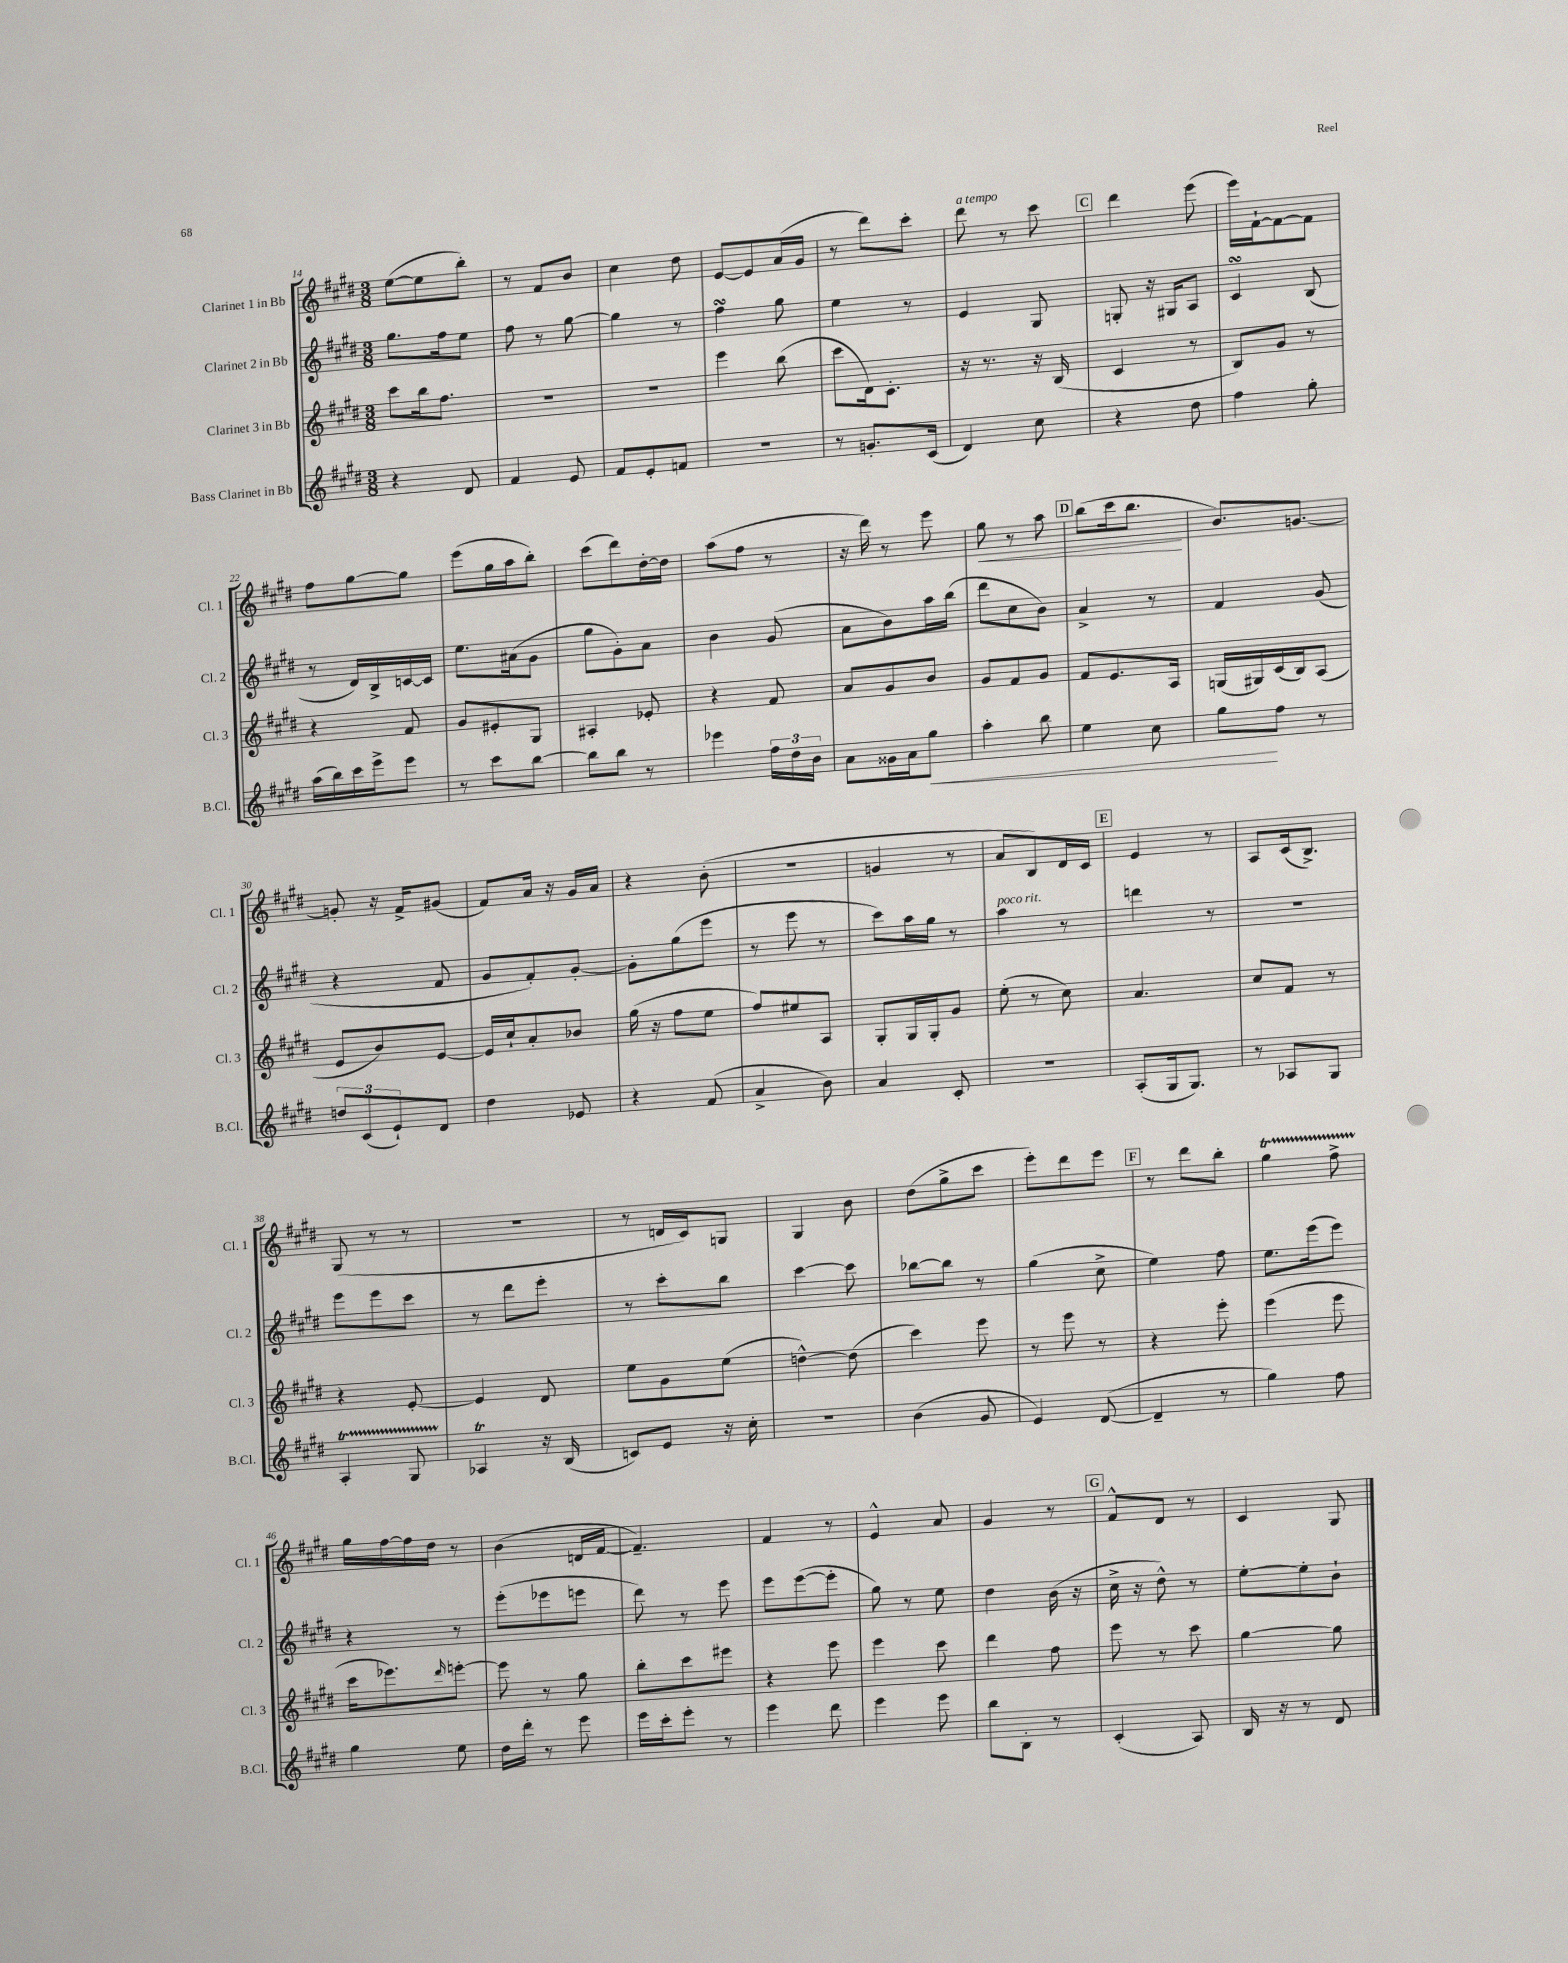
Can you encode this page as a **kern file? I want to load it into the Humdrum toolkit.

**kern	**kern	**kern	**kern
*staff4	*staff3	*staff2	*staff1
*clefG2	*clefG2	*clefG2	*clefG2
*k[f#c#g#d#]	*k[f#c#g#d#]	*k[f#c#g#d#]	*k[f#c#g#d#]
*M3/8	*M3/8	*M3/8	*M3/8
4r	8ccc#\L	8.gg#\L	([8ee\L
.	16bb\k	.	8ee\]
.	8.ff#\J	16ff#\k	.
8d#/	.	8ee\J	8bb'\J)
=	=	=	=
4f#/	4.r	8ff#\	8r
.	.	8r	8f#/L
8e/	.	[8gg#\	8b/J
=	=	=	=
8f#/L	4.r	4gg#\]	4cc#\
8e'/	.	.	.
8f/J	.	8r	8dd#\
=	=	=	=
4.r	4eee\	4ff#\	[8e/L
.	.	.	8e/]
.	(8bb\	8gg#\	(16a/L
.	.	.	16g#/JJ
=	=	=	=
8r	8ccc#\L	4ee\	8r
8.g'/L	16d#\k)	.	8ddd#\L)
.	8.c#'\J	.	.
.	.	8r	8ccc#'\J
(16c#/Jk	.	.	.
=	=	=	=
4d#/)	16r	4e/	8ddd#\
.	8.r	.	.
.	.	.	8r
8cc#\	16r	8G#/	8ccc#\
.	(16B/	.	.
=	=	=	=
4r	4c#/	8G'/	4ddd#\
.	.	16r	.
.	.	16G#/LK	.
8dd#\	8r	8A/J	(8eee\
=	=	=	=
4ff#\	8B/L)	4c#/	16eee\LL)
.	.	.	[16f#`\J
.	8g#/J	.	8f#\_
8gg#'\	8r	(8B/	8f#\]J
=	=	=	=
(16aa\LL	4r	8r	8ff#\L
16bb\)	.	.	.
16ccc#\	.	16d#/LL)	[8gg#\
16eee^\J	.	16B^/	.
8eee\J	8f#/	[16c/	8gg#\]J
.	.	16c/]JJ	.
=	=	=	=
8r	8g#/L	8.ee\L	(8eee\L
8ccc#\L	8e#'/	.	16gg#\L
.	.	(16a#\k	16aa\J
[8bb\J	8G#/J	8g#\J	8bb'\J)
=	=	=	=
8bb\]L	4A#'/	8gg#\L	(8ccc#\L
8bb\J	.	8g#'\)	8ddd#\)
8r	8e-'/	8a\J	[16dd#'\L
.	.	.	16dd#\]JJ
=	=	=	=
4eee-\	4r	4b\	(8aa\L
.	.	.	8ff#\J
24ff#\LL	8f#/	(8g#/	8r
24dd#\	.	.	.
24b\JJ	.	.	.
=	=	=	=
8a\L	8a/L	8a\L	16r
.	.	.	16ddd#\)
16g##\L	8g#/	8b\)	8r
16a\J	.	.	.
8gg#\J	8b/J	16aa\L	8eee\
.	.	(16bb\JJ	.
=	=	=	=
4aa'\	8g#/L	8ddd#\L	8gg#\
.	8f#/	8cc#\	8r
8bb\	8g#/J	8b\J)	8aa\
=	=	=	=
4ee\	8f#/L	4a^/	(8bb\L
.	8.e/	.	16ccc#\k
.	.	.	8.bb\J
8cc#\	.	8r	.
.	16A/Jk	.	.
=	=	=	=
8gg#\L	(16G/LL	4f#/	8.b/L)
.	16G#/)	.	.
8ff#\J	(16c#/	.	.
.	16B/J)	.	[8.g/J
8r	(8A/J	(8g#/	.
=	=	=	=
12dd/L	8e/L	4r	8g'/]
(12c#/	.	.	.
.	8b/)	.	16r
12e`/)	.	.	.
.	.	.	16f#^/LK
8d#/J	[8e/J	8f#/	(8g#/J
=	=	=	=
4dd#\	16e/]LL	8g#/L	8f#/L)
.	16cc#`/J	.	.
.	8a'/	8f#'/)	16a/Jk
.	.	.	16r
8e-/	8b-/J	[8g#'/J	16g#/LL
.	.	.	16a/JJ
=	=	=	=
4r	(16gg#\	8g#'\]L	4r
.	16r	.	.
.	8ff#\L	(8gg#\	.
(8f#/	8ee\J	8eee\J	(8b'\
=	=	=	=
4a^/	8ff#/L)	8r	4.r
.	8ee#/	8eee\	.
8b\)	8A/J	8r	.
=	=	=	=
4a/	8G#'/L	8ccc#\L)	4g/
.	16G#/L	16aa\L	.
.	16G#'/J	16gg#\JJ	.
8c#'/	8g#/J	8r	8r
=	=	=	=
4.r	(8ee'\	4aa\	8a/L
.	8r	.	8B/)
.	8cc#\)	8r	16d#/L
.	.	.	16c#/JJ
=	=	=	=
(8A'/L	4.a/	4ddd\	4e/
16G#/k	.	.	.
8.G#/J)	.	.	.
.	.	8r	8r
=	=	=	=
8r	8cc#/L	4.r	8A/L
8A-/L	8f#/J	.	(16c#/k
.	.	.	8.B^/J)
8G#/J	8r	.	.
=	=	=	=
4A'/	4r	8eee\L	(8G#/
.	.	8eee\	8r
8G#/	[8e'/	8ccc#\J	8r
=	=	=	=
4A-/	4e/]	8r	4.r
.	.	8ddd#\L	.
16r	8d#/	8eee'\J	.
(16B/	.	.	.
=	=	=	=
8c/L)	8ee\L	8r	8r
8e/J	8g#\	8ccc#'\L	16d/LL
.	.	.	16c#/J)
16r	(8ee\J	8bb\J	8G/J
16cc#'\	.	.	.
=	=	=	=
4.r	[4dd^^\)	[4ccc#\	4G#/
.	(8dd\]	8ccc#\]	8b\
=	=	=	=
(4b\	4ccc#\)	[8bb-\L	(8dd#\L
.	.	8bb-\]J	8gg#^\
8g#/	8eee\	8r	8ccc#\J
=	=	=	=
4e/)	8r	(4gg#\	8eee'\L)
.	8eee\	.	8ddd#\
([8d#/	8r	8cc#^\	8eee\J
=	=	=	=
4d#~/]	4r	4ee\)	8r
.	.	.	8ddd#\L
8r	8eee'\	8ff#\	8bb'\J
=	=	=	=
4gg#\)	(4eee\	8.ee\L	4gg#\
.	.	(16eee\k	.
8ff#\	8eee\	8eee\J)	8ff#^\
=	=	=	=
4gg#\	16ccc#\LK	4r	16gg#\LL
.	8.eee-\)	.	[16ff#\
.	.	.	16ff#\]
.	.	.	16dd#\JJ
.	16qqddd#/	.	.
8ee\	[8eee'\J	8r	8r
=	=	=	=
16dd#\LL	8eee\]	(8eee'\L	(4b\
16ddd#'\JJ	.	.	.
8r	8r	8eee-\	.
8eee\	8gg#\	8eee\J	16d/LL
.	.	.	[16f#/JJ
=	=	=	=
16eee\LL	8bb'\L	8ddd#\)	4.f#~/])
16ccc#'\J	.	.	.
8eee'\J	8ccc#\	8r	.
8r	8eee#\J	8eee\	.
=	=	=	=
4eee\	4r	8eee\L	4f#/
.	.	([8eee\	.
8ddd#\	8eee\	8eee'\]J	8r
=	=	=	=
4eee\	4eee\	8gg#\)	4e^^/
.	.	8r	.
8eee\	8ccc#\	8ee\	8a/
=	=	=	=
8bb\L	4ddd#\	4dd#\	4g#/
8B'\J	.	.	.
8r	8ff#\	(16b\	8r
.	.	16r	.
=	=	=	=
(4c#'/	8eee\	16cc#^\	8f#^^/L
.	.	16r	.
.	8r	8dd#^^\)	8d#/J
8A/)	8ccc#\	8r	8r
=	=	=	=
16B/	[4gg#\	[8ee'\L	4c#/
16r	.	.	.
8r	.	8ee'\]	.
8d#/	8gg#\]	8b`\J	8G#/
==	==	==	==
*-	*-	*-	*-
